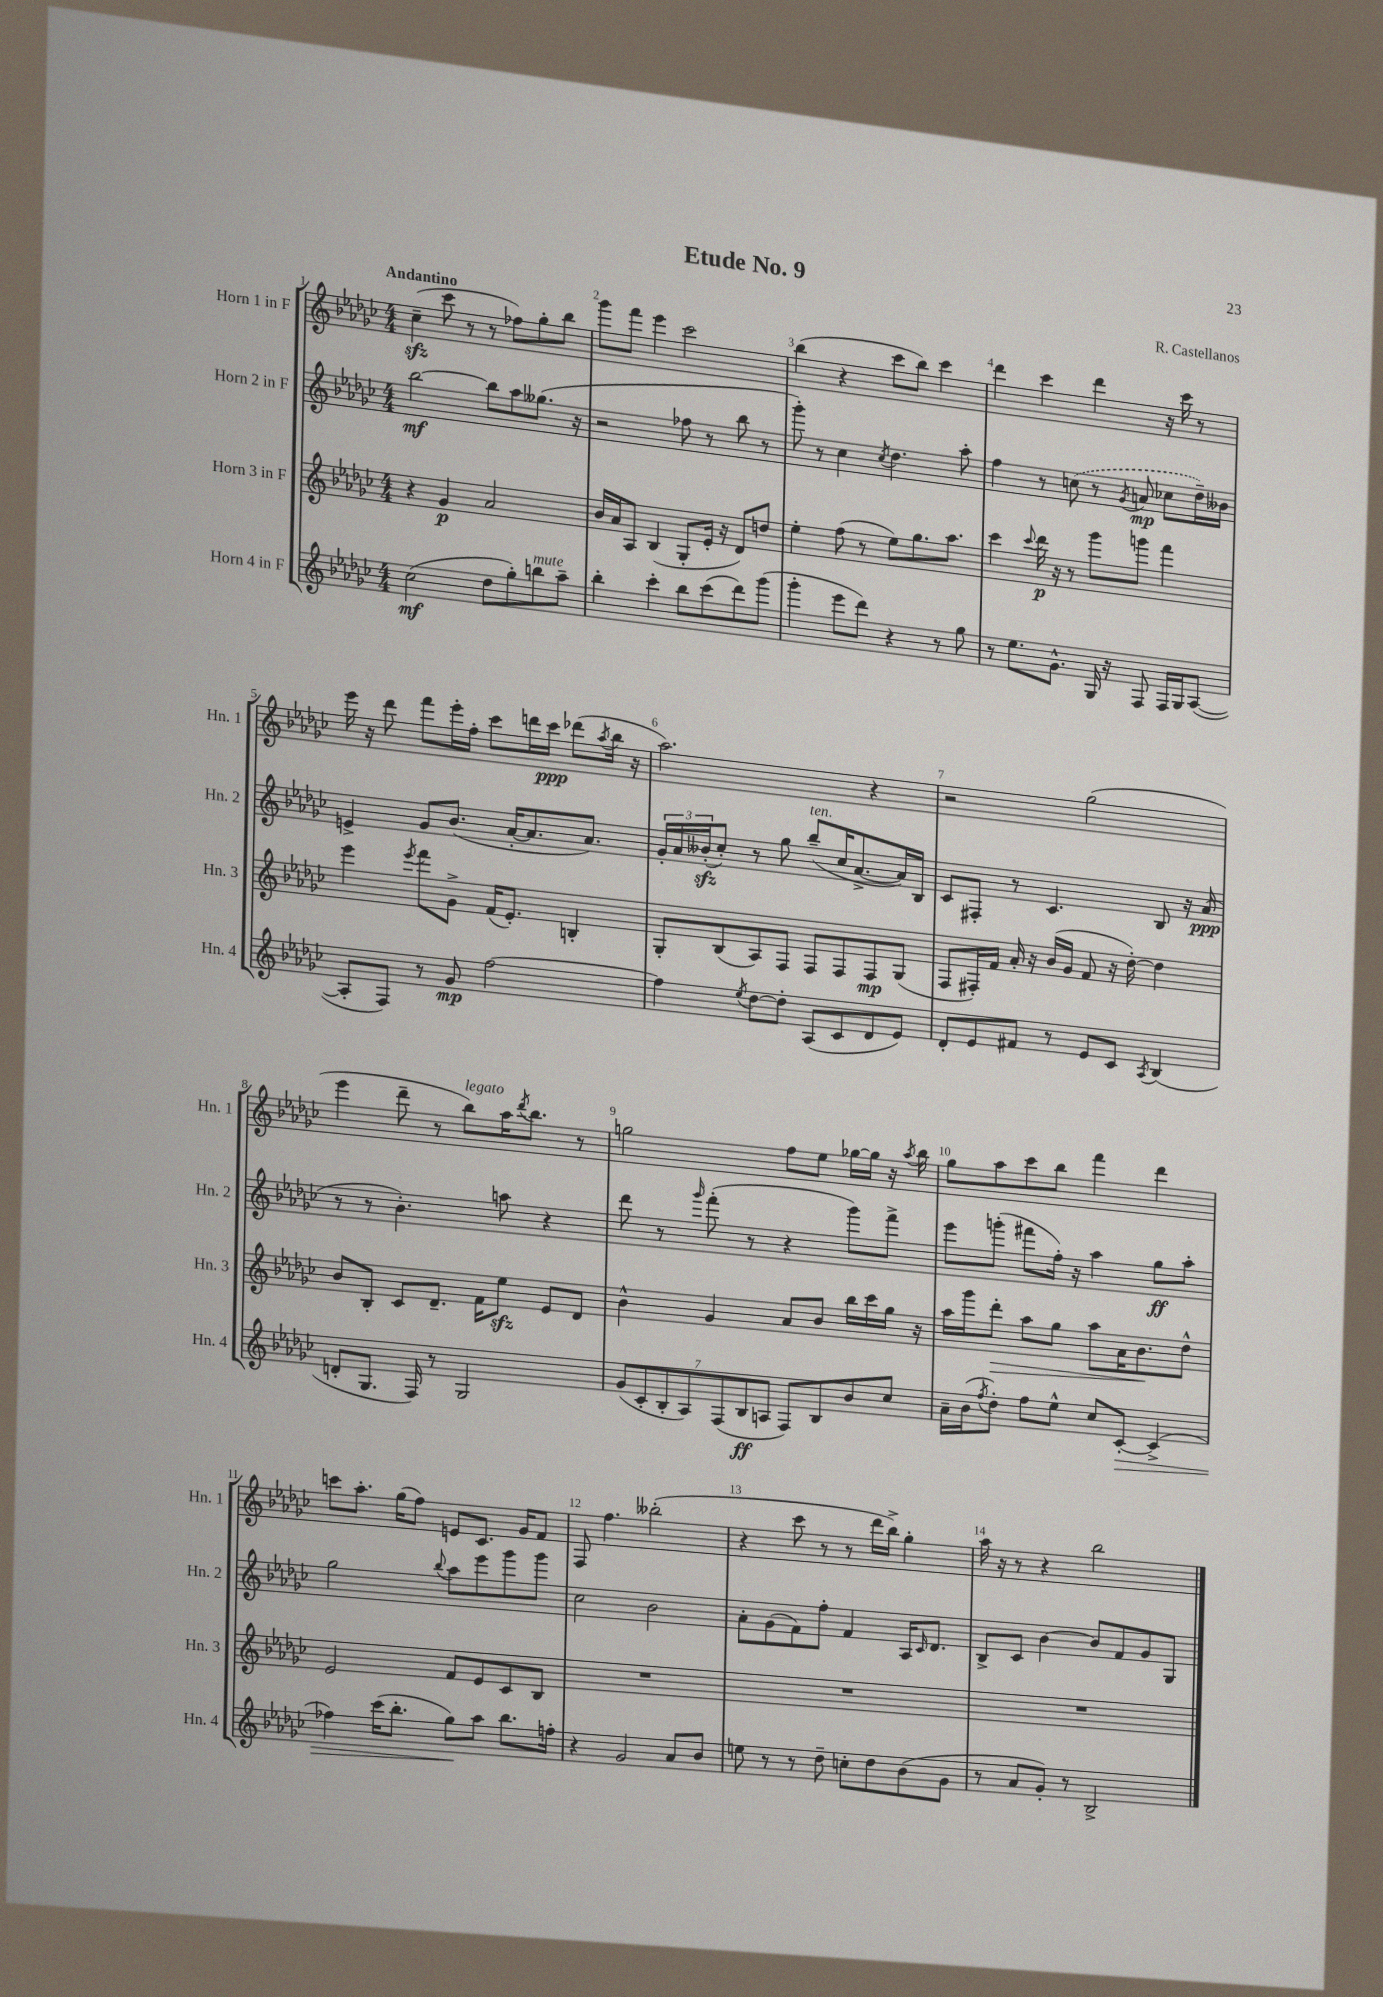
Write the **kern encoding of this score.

**kern	**dynam	**kern	**dynam	**kern	**dynam	**kern	**dynam
*part4	*part4	*part3	*part3	*part2	*part2	*part1	*part1
*staff4	*staff4	*staff3	*staff3	*staff2	*staff2	*staff1	*staff1
*I"Horn 4 in F	*	*I"Horn 3 in F	*	*I"Horn 2 in F	*	*I"Horn 1 in F	*
*I'Hn. 4	*	*I'Hn. 3	*	*I'Hn. 2	*	*I'Hn. 1	*
*clefG2	*	*clefG2	*	*clefG2	*	*clefG2	*
*k[b-e-a-d-g-c-]	*	*k[b-e-a-d-g-c-]	*	*k[b-e-a-d-g-c-]	*	*k[b-e-a-d-g-c-]	*
*M4/4	*	*M4/4	*	*M4/4	*	*M4/4	*
=1	=1	=1	=1	=1	=1	=1	=1
!	!	!	!	!	!	!LO:TX:a:B:t=Andantino	!
(2cc-\	mf	4r	.	[2bb-\	mf	(4cc-zz~\	.
.	.	4g-/	p	.	.	8ccc-\	.
.	.	.	.	.	.	8r	.
8dd-\L	.	2a-/	.	8bb-\L]	.	8r	.
8gg-'\)	.	.	.	8aa-\	.	8ff-X\L)	.
!LO:TX:a:i:t=mute	!	!	!	!	!	!	!
8bbn\	.	.	.	(8.gg--X\J	.	8gg-'\	.
8aa-~\J	.	.	.	.	.	8bb-\J	.
.	.	.	.	16r	.	.	.
=2	=2	=2	=2	=2	=2	=2	=2
4bb-'\	.	16b-/LL	.	2r	.	8ggg-\L	.
.	.	16a-/J	.	.	.	.	.
.	.	8A-/J	.	.	.	8fff\J	.
4ccc-'\	.	(4B-/	.	.	.	4eee-\	.
8bb-\L	.	8G-'/L	.	8ff-X\	.	2ccc-\	.
(8ccc-\	.	16e-'/Jk	.	8r	.	.	.
.	.	16r	.	.	.	.	.
8ddd-\)	.	8d-/L)	.	8bb-\	.	.	.
(8ggg-\J	.	8ddn/J	.	8r	.	.	.
=3	=3	=3	=3	=3	=3	=3	=3
4ggg-'\	.	4ee-'\	.	8ggg-'\)	.	(4bb-\	.
.	.	.	.	8r	.	.	.
8eee-\L	.	(8ff\	.	4cc-\	.	4r	.
8ddd-\J)	.	8r	.	.	.	.	.
.	.	.	.	8qcc-/	.	.	.
4r	.	8ee-\L)	.	4.dd-\	.	8ccc-\L	.
.	.	8.gg-\	.	.	.	8bb-\J)	.
8r	.	.	.	.	.	4ccc-\	.
.	.	8.aa-\J	.	.	.	.	.
8gg-\	.	.	.	8aa-'\	.	.	.
=4	=4	=4	=4	=4	=4	=4	=4
8r	.	4ccc-\	.	4ff\	.	4ddd-\	.
8.ee-\L	.	.	.	.	.	.	.
.	.	8qqccc-/	.	.	.	.	.
.	.	16ddd-\	p	8r	.	4ccc-\	.
8.g-^^\J	.	16r	.	.	.	.	.
.	.	8r	.	(8ccn\	.	.	.
16G-/	.	8ggg-\L	.	8r	.	4ddd-\	.
16r	.	.	.	.	.	.	.
.	.	.	.	8qg-/	.	.	.
8F/	.	8gggn\J	.	8an/	mp	.	.
16F/LL	.	4fff\	.	8cc-X\L	.	16r	.
16G-/J	.	.	.	.	.	16ccc-\	.
([8A-/J	.	.	.	16dd-~\L)	.	8r	.
.	.	.	.	16b--X\JJ	.	.	.
!!LO:LB:g=z
=5	=5	=5	=5	=5	=5	=5	=5
8A-'/L]	.	4eee-\	.	4en^/	.	16eee-\	.
.	.	.	.	.	.	16r	.
8F/J)	.	.	.	.	.	8ddd-\	.
.	.	8qeee-/	.	.	.	.	.
8r	.	8fff\L	.	8g-/L	.	8fff\L	.
8g-/	mp	8g-^\J	.	(8.b-/J	.	16eee-'\L	.
.	.	.	.	.	.	16ff'\JJ	.
[2ff\	.	(16f/KL	.	.	.	8ccc-\L	.
.	.	8.e-'/J)	.	[16a-'/KL	.	.	.
.	.	.	.	8.a-/]	.	16dddn\L	.
.	.	.	.	.	.	16ccc-\JJ	ppp
.	.	4Bn'/	.	.	.	(8ddd-X\L	.
.	.	.	.	8.a-/J)	.	.	.
.	.	.	.	.	.	8qaa-/	.
.	.	.	.	.	.	16bb-\Jk	.
.	.	.	.	.	.	16r	.
=6	=6	=6	=6	=6	=6	=6	=6
4ff\]	.	8G-'/L	.	24g-'/LL	.	2.aa-\)	.
.	.	.	.	24a-/	.	.	.
.	.	.	.	(24b--Xzz'/J	.	.	.
.	.	(8B-/	.	8cc-'/J)	.	.	.
8qee-/	.	.	.	.	.	.	.
[8dd-\L	.	8A-/)	.	8r	.	.	.
8dd-'\J]	.	8F/J	.	8gg-\	.	.	.
!	!	!	!	!LO:TX:a:i:t=ten.	!	!	!
(8A-/L	.	8F/L	.	(8bb-~/L	.	.	.
8c-/	.	8F/	.	16cc-/K	.	.	.
.	.	.	.	[8.a-^/	.	.	.
8d-/	.	8F/	mp	.	.	4r	.
8e-/J)	.	(8G-/J	.	16a-/L])	.	.	.
.	.	.	.	16B-/JJ	.	.	.
=7	=7	=7	=7	=7	=7	=7	=7
8d-'/L	.	8F/L	.	8c-/L	.	2r	.
8e-/	.	16F#X'/L)	.	8F#X'/J	.	.	.
.	.	16f/JJ	.	.	.	.	.
8f#X/J	.	16a-'/	.	8r	.	.	.
.	.	16r	.	.	.	.	.
8r	.	(16b-/LL	.	4.c-/	.	.	.
.	.	16g-/JJ	.	.	.	.	.
8e-/L	.	8f/	.	.	.	(2gg-\	.
8c-/J	.	16r	.	.	.	.	.
.	.	[16dd-'\)	.	.	.	.	.
8qA-/	.	.	.	.	.	.	.
(4B-/	.	4dd-\]	.	8B-/	.	.	.
.	.	.	.	16r	.	.	.
.	.	.	.	(16a-/	ppp	.	.
!!LO:LB:g=z
=8	=8	=8	=8	=8	=8	=8	=8
8dn'/L	.	8b-/L	.	8r	.	4eee-\	.
8.G-/J	.	8B-'/J	.	8r	.	.	.
.	.	8c-/L	.	4.b-'\)	.	8ddd-~\	.
16F/)	.	.	.	.	.	.	.
8r	.	8.d-~/J	.	.	.	8r	.
!	!	!	!	!	!	!LO:TX:a:i:t=legato	!
2G-/	.	.	.	.	.	8bb-\L)	.
.	.	16f\KL	.	.	.	.	.
.	.	8ee-zz\J	.	8aan\	.	16aa-\K	.
.	.	.	.	.	.	8qddd-/	.
.	.	.	.	.	.	8.bb-\J	.
.	.	8e-/L	.	4r	.	.	.
.	.	8d-/J	.	.	.	8r	.
=9	=9	=9	=9	=9	=9	=9	=9
(14g-/L	.	4b-^^\	.	8ddd-\	.	2ggn\	.
14c-'/	.	.	.	.	.	.	.
.	.	.	.	8r	.	.	.
14B-'/	.	.	.	.	.	.	.
14A-/)	.	.	.	.	.	.	.
.	.	.	.	16qqggg-/	.	.	.
.	.	4g-/	.	(8fff'\	.	.	.
(14F/	.	.	.	.	.	.	.
14B-/	ff	.	.	.	.	.	.
.	.	.	.	8r	.	.	.
14An/J	.	.	.	.	.	.	.
8F/L)	.	8a-/L	.	4r	.	8ff\L	.
8B-/	.	8b-/J	.	.	.	8ee-\J	.
8b-/	.	16bb-\LL	.	8ggg-\L)	.	[16gg-X\LL	.
.	.	16ccc-\	.	.	.	16gg-\JJ]	.
8cc-/J	.	16gg-\JJ	.	8fff^\J	.	16r	.
.	.	.	.	.	.	8qaa-/	.
.	.	16r	.	.	.	16bb-\	.
=10	=10	=10	=10	=10	=10	=10	=10
16a-~\LL	.	16aa-\LL	.	8eee-\L	.	8gg-\L	.
(16b-\J	.	16ggg-\J	.	.	.	.	.
8qff/	.	.	.	.	.	.	.
!	!	!	!LO:HP:b	!	!	!	!
8dd-'\J)	.	8ddd-'\J	>	(8gggn'\J	.	8aa-\	.
8ff\L	.	8aa-\L	.	8fff#X\L	.	8ccc-\	.
8ee-^^\J	.	8gg-\J	.	16ff'\Jk)	.	8bb-\J	.
.	.	.	.	16r	.	.	.
8cc-/L	.	8aa-\L	.	4aa-\	.	4fff\	.
!	!LO:HP:b	!	!	!	!	!	!
[8c-'/J	>	16a-\K	.	.	.	.	.
.	.	8.b-\	.	.	.	.	.
(4c-^/]	.	.	.	8gg-\L	ff	4ddd-\	.
.	.	8dd-^^\J	]	8aa-'\J	.	.	.
!!LO:LB:g=z
=11	=11	=11	=11	=11	=11	=11	=11
4ff-X\)	.	2e-/	.	2gg-\	.	8cccn\L	.
.	.	.	.	.	.	8.aa-'\J	.
(16ccc-\KL	.	.	.	.	.	.	.
8.bb-'\J	.	.	.	.	.	(16gg-\KL	.
.	.	.	.	.	.	8ff\J)	.
.	.	.	.	8qqbb-/	.	.	.
8gg-\L)	.	8f/L	.	8aa-\L	.	8en/L	.
8aa-\J	]	8e-/	.	8eee-\	.	8.c-/J	.
8.bb-\L	.	8c-/	.	8ggg-\	.	.	.
.	.	.	.	.	.	16g-/KL	.
.	.	8B-/J	.	8ggg-\J	.	8f/J	.
16ffn'\Jk	.	.	.	.	.	.	.
=12	=12	=12	=12	=12	=12	=12	=12
4r	.	1r	.	2cc-\	.	8F/	.
.	.	.	.	.	.	4.ff\	.
2g-/	.	.	.	.	.	.	.
.	.	.	.	2b-\	.	(2bb--X'\	.
8a-/L	.	.	.	.	.	.	.
8b-/J	.	.	.	.	.	.	.
=13	=13	=13	=13	=13	=13	=13	=13
8een\	.	1r	.	8a-'\L	.	4r	.
8r	.	.	.	(8g-\	.	.	.
8r	.	.	.	8f\)	.	8ccc-\	.
8dd-~\	.	.	.	8ff'\J	.	8r	.
8ccn'\L	.	.	.	4f/	.	8r	.
8dd-\	.	.	.	.	.	16ddd-\LL	.
.	.	.	.	.	.	16bb-^\JJ)	.
(8b-\	.	.	.	16A-/KL	.	4gg-'\	.
.	.	.	.	16qqc-/	.	.	.
.	.	.	.	8.d-/J	.	.	.
8g-\J	.	.	.	.	.	.	.
=14	=14	=14	=14	=14	=14	=14	=14
8r	.	1r	.	8B-^/L	.	16aa-\	.
.	.	.	.	.	.	16r	.
8a-/L	.	.	.	8c-/J	.	8r	.
8g-'/J)	.	.	.	[4b-\	.	4r	.
8r	.	.	.	.	.	.	.
2B-^/	.	.	.	8b-/L]	.	2bb-\	.
.	.	.	.	8f/	.	.	.
.	.	.	.	8g-/	.	.	.
.	.	.	.	8G-/J	.	.	.
==	==	==	==	==	==	==	==
*-	*-	*-	*-	*-	*-	*-	*-
